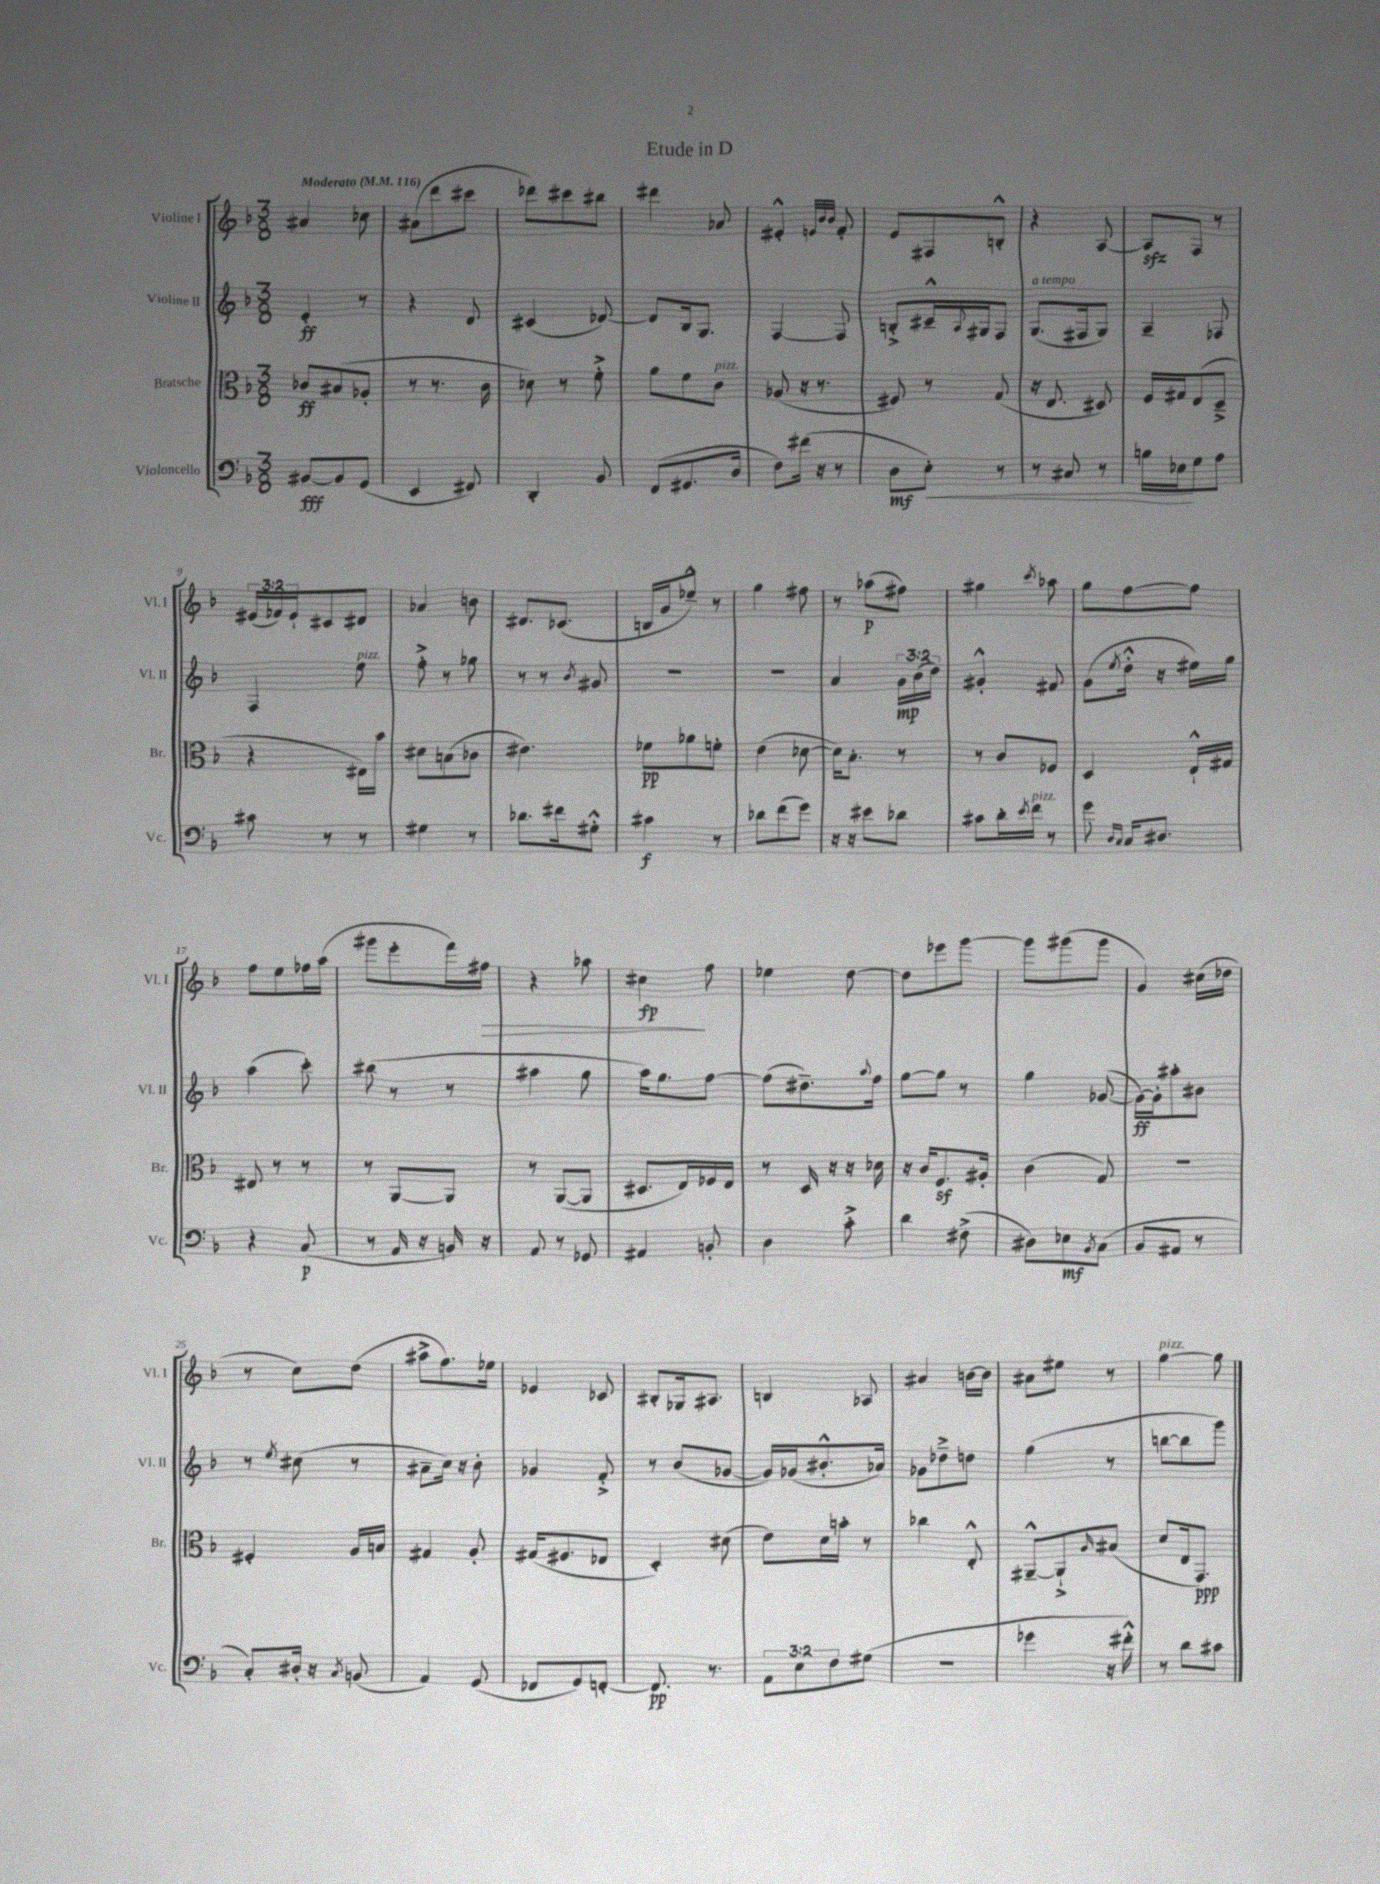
\header { title = "Etude in D" }
<<
\new StaffGroup <<
\new Staff = "s0" \with { instrumentName = "Violine I" shortInstrumentName = "Vl. I" } {
    \clef treble \key f \major \numericTimeSignature \time 3/8 \override Staff.TupletNumber.text = #tuplet-number::calc-fraction-text \tempo "Moderato" 4 = 116
    ais'4 ces''8 |
    ais'8( d'''8 cis'''8 |
    des'''8) cis'''8 bis''8 |
    dis'''4 aes'8 |
    eis'4-.-^ \grace { e'32 bes'32 bes'32 } f'8-. |
    e'8 fis8 b8-.-^ |
    r4 a8~ |
    a8\sfz f8 r8 |
    \tuplet 3/2 { eis'16( fes'16) eis'16-! } cis'8 dis'8 |
    aes'4 b'8 |
    dis'8. ces'8.( |
    b16 g'16 ees''8---^) r8 |
    g''4 fis''8 |
    r8 aes''8\p( fis''8) |
    gis''4 \acciaccatura { c'''8 } aes''8 |
    g''8 f''8~ f''8 |
    f''8 e''8 fes''16 a''16( |
    gis'''8 e'''8-. f'''16) fis''16\> |
    r4 aes''8 |
    cis''4\fp\! f''8 |
    ees''4 d''8~ |
    d''8 ees'''8 g'''8~ |
    g'''8 gis'''8( gis'''8 |
    g'4) cis''16( des''16 |
    r8 c''8) d''8( |
    ais''8-> f''8.) ees''16 |
    ees'4 ces'8 |
    bis8-. ges16 ais8. |
    b4 aes8 |
    ais'4 b'16~ b'16 |
    ais'8 eis''8 r8 |
    g''4~^\markup { \italic "pizz." } g''8 \bar "|." |
}
\new Staff = "s1" \with { instrumentName = "Violine II" shortInstrumentName = "Vl. II" } {
    \clef treble \key f \major \numericTimeSignature \time 3/8 \override Staff.TupletNumber.text = #tuplet-number::calc-fraction-text
    e'4-.\ff r8 |
    r4 d'8 |
    cis'4( des'8~) |
    des'8 bes16 g8. |
    f4~ f8 |
    b8-.-> cis'16---^ \appoggiatura { a8 } gis16 f8 |
    g8.^\markup { \italic "a tempo" }( fis16 g8) |
    a4-- fes8 |
    f4 e''8^\markup { \italic "pizz." } |
    f''8-.-> r8 ges''8 |
    r8 r8 \acciaccatura { bes'8 } gis'8 |
    R4. |
    r4. |
    a'4 \tuplet 3/2 { g'16\mp bes'16( d''16) } |
    gis'4-.-^ fis'8 |
    g'8( \acciaccatura { e''8 } d''16-.-^ r16 eis''16) g''16 |
    a''4( c'''8-.) |
    bis''8( r8 r8 |
    ais''4 g''8 |
    a''16) g''8. f''8~ |
    f''8( dis''8.--) \appoggiatura { a''8 } f''16 |
    g''8~ g''8 r8 |
    g''4 ges'8~( |
    ges'16~\ff) ges'16-. ais''8-. bis'8 |
    r8 \acciaccatura { e''8 } cis''8( r8 |
    ais'8-- c''16) r16 bes'8-. |
    ges'4 f'8-.-> |
    r8 bes'8( ges'8~ |
    ges'16) ges'16( bis'8.-.-^ aes'16) |
    ges'8 des''8---> d''8 |
    g''4( r8 |
    b''8~ b''8 g'''8) \bar "|." |
}
\new Staff = "s2" \with { instrumentName = "Bratsche" shortInstrumentName = "Br." } {
    \clef alto \key f \major \numericTimeSignature \time 3/8
    ces'8\ff bis8( aes8-. |
    r8 r8. c'16 |
    des'8) r8 f'8-.-> |
    a'8 f'8 c'8^\markup { \italic "pizz." } |
    aes8( r16 r8. |
    fis8) r8 g8( |
    r16 e8. dis8) |
    f16 gis16 e8( d8---> |
    r4 eis16) bes'16 |
    dis'8 b8( ces'8 |
    eis'4.) |
    fes'8\pp aes'8 f'8-. |
    e'4( des'8~ |
    des'16) bes8.-. r8 |
    r8 c'8 fes8 |
    d4 e16-!-^ gis16 |
    eis8 r8 r8 |
    r8 a,8~ a,8 |
    r8 a,8~( a,8 |
    dis8. e16) fes16 e16 |
    r8 d16 r16 r16 des'16 |
    r16 c'16 f8.\sf ais16-. |
    c'4( g8) |
    R4. |
    fis4-. a16 b16 |
    gis4 a8-. |
    gis16( fis8. ees8 |
    d4-.) dis'8( |
    e'8) d'16 b'16-. r8 |
    ces''4 e8-.-^ |
    ais,8~---^ ais,8-!-> \grace { a16 } bis8( |
    d'8 e16 g,8.\ppp) \bar "|." |
}
\new Staff = "s3" \with { instrumentName = "Violoncello" shortInstrumentName = "Vc." } {
    \clef bass \key f \major \numericTimeSignature \time 3/8 \override Staff.TupletNumber.text = #tuplet-number::calc-fraction-text
    bis,8~\fff bis,8 g,8( |
    e,4 fis,8) |
    d,4-. bes,8 |
    f,8( gis,8. d16 |
    f8) fis'16( r16 r8 |
    d8\mf e8-.\<) r8 |
    r8 cis8 r8 |
    b16 ees16\! g8 a8 |
    cis'8 r8 r8 |
    gis4 r8 |
    des'8. fis'16 gis8-.-^ |
    cis'4\f r8 |
    des'8 f'8( g'8) |
    r16 r16 eis'8 des'8 |
    cis'8 d'16-. \acciaccatura { e'8 } f'16^\markup { \italic "pizz." } r8 |
    g'8 \grace { d16 c16 } c16 dis8. |
    r4 c8\p( |
    r8 a,16 r16 b,16) r16 |
    a,8 r8 ges,8 |
    ais,4 b,8-. |
    d4 c'8-.-> |
    d'4 fis8->( |
    dis8) ees8\mf \acciaccatura { bes,8 } c8( |
    bes,8 ais,8 r8 |
    c8-.) dis16-. r16 \acciaccatura { c8 } b,8( |
    a,4) g,8( |
    fes,8 g,8) f,8~-. |
    f,8.\pp r8. |
    \tuplet 3/2 { a,8 e8 f8 } gis8( |
    R4. |
    ges'4 r16 fis'16-.-^) |
    r8 d'8 cis'8 \bar "|." |
}
>>
>>
